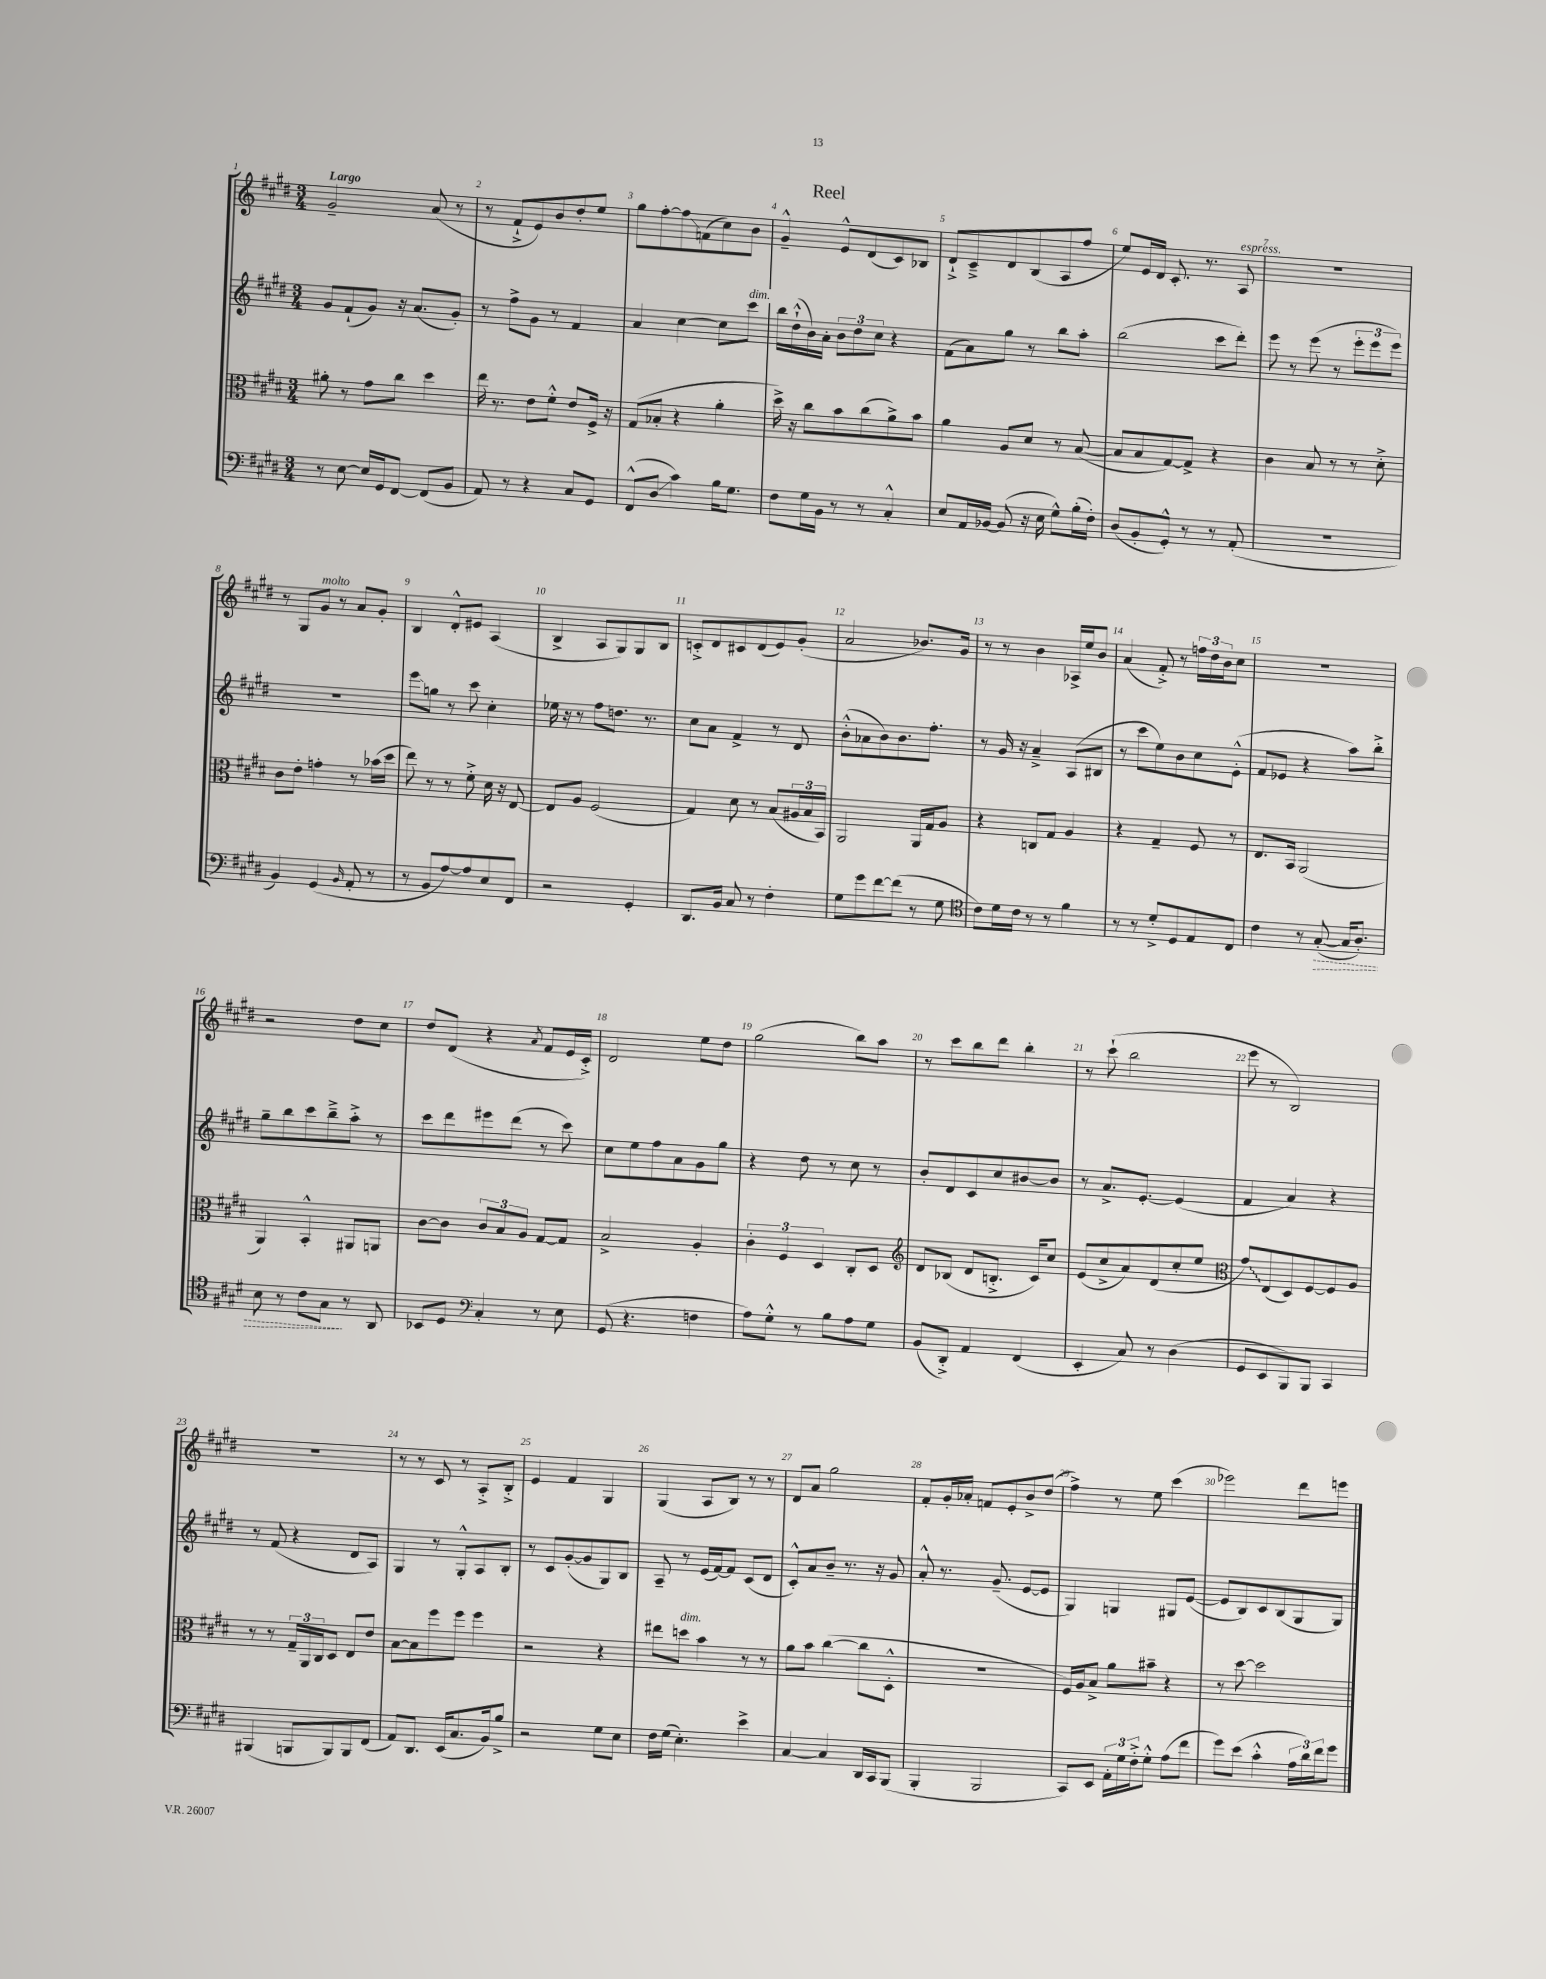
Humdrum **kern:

**kern	**kern	**kern	**kern
*staff4	*staff3	*staff2	*staff1
*clefF4	*clefC3	*clefG2	*clefG2
*k[f#c#g#d#]	*k[f#c#g#d#]	*k[f#c#g#d#]	*k[f#c#g#d#]
*M3/4	*M3/4	*M3/4	*M3/4
8r	8a#'	8g#	2g#~
[8E	8r	(8f#`	.
16E]	8g#	8g#)	.
16GG#	.	.	.
[8FF#	8cc#	16r	.
.	.	(8.a	.
(8FF#]	4dd#	.	(8a
8BB	.	8g#')	8r
=	=	=	=
8AA)	16ee	8r	8r
.	8.r	.	.
8r	.	8ff#^	8f#`^
4r	8e	8g#	8e)
.	8f#'^^	8r	8b
8C#	8e	4f#	8dd#'
8GG#	16F#^	.	8ee
.	16r	.	.
=	=	=	=
(8FF#^^	(8G#	4a	8gg#
8D#	8B-'	.	[8ff#'
4c#)	4r	[4cc#	8ff#]
.	.	.	(8f
16B	4a'	8cc#]	8cc#)
8.G#	.	.	.
.	.	8ccc#	8b
=	=	=	=
8F#	16dd#^)	16bb	4g#~^^
.	16r	(16dd#`^^	.
16G#	8cc#	16b)	.
16BB	.	16a'	.
8r	8b	12b	8e^^
.	.	12dd#	.
8r	(8cc#	.	(8d#
.	.	12cc#	.
4C#'^^	8a^)	4r	8c#)
.	8b	.	8B-
=	=	=	=
8E	4a	(8f#	8d#`^
16AA	.	8a)	8c#~^
[16BB-	.	.	.
(8BB-]	8A	8gg#	8d#
16r	8d#	8r	(8B
16E	.	.	.
8G#^^)	8r	8bb	8A
(16B'	([8B	8aa'	8ff#
16F#')	.	.	.
=	=	=	=
(8D#	8B]	(2bb	8ee)
8BB'	8B	.	16e
.	.	.	16d#
8GG#'^^)	[8G#)	.	8.c#'
8r	8G#^]	.	.
.	.	.	8.r
8r	4r	8ccc#	.
(8AA'	.	8ddd#')	8A
=	=	=	=
2.r	4c#	8eee	2.r
.	.	8r	.
.	8B	(8eee	.
.	8r	8r	.
.	8r	12eee'	.
.	.	12eee	.
.	8d#'^	.	.
.	.	12eee)	.
=	=	=	=
4BB)	8c#	2.r	8r
.	8e'	.	8G#
(4GG#	4g'	.	8g#
.	.	.	8r
16qqBB	.	.	.
8AA'	8r	.	8a
8r	(16b-	.	8g#'
.	16dd#	.	.
=	=	=	=
8r	8ee)	8eee	4B
8BB	8r	8gg	.
[8A)	8r	8r	8d#'^^
8A]	8f#'^	8ccc#	8e#
8E	16d#	4cc#'	(4A
.	16r	.	.
8FF#	[8E	.	.
=	=	=	=
2r	8E]	16ee-	4B^
.	.	16r	.
.	8A	8r	.
.	(2F#	8ff#	8A
.	.	8.dd	8G#)
4GG#'	.	.	8G#
.	.	8.r	.
.	.	.	8B
=	=	=	=
8.DD#	4G#)	8cc#	8c'^
.	.	8a	8d#
16BB	.	.	.
8C#	8d#	4f#^	8c#
8r	8r	.	(8d#
4F#'	(8B	8r	8e)
.	24A#	8d#	(8g#'
.	24B	.	.
.	24BB)	.	.
=	=	=	=
8G#	2AA	(8b'^^	2a
8g#	.	8a-	.
[8f#	.	8b)	.
(8f#]	.	8.b	.
8r	16AA	.	8.b-)
.	16G#	8.ff#'	.
8G#	8A	.	.
.	.	.	16g#
=	=	=	=
*clefC4	*	*	*
8c#)	4r	8r	8r
16d#	.	16g#	8r
16c#	.	16r	.
8r	8C	4a~^	4b
8r	8G#	.	.
4f#	4A	(8A	16A-^
.	.	.	16ee
.	.	8B#	8b
=	=	=	=
8r	4r	8r	(4a
8r	.	8ccc#	.
8d#'^	4G#~	8ee)	8f#'^)
8D#	.	8b	8r
8E	8F#	8cc#	24ff
.	.	.	24dd#
.	.	.	24b
8C#	8r	(8e'^^	8cc#
=	=	=	=
4c#	8.E	8f#	2.r
.	.	8e-	.
.	16BB	.	.
8r	(2AA	4r	.
([8G#'	.	.	.
16G#]	.	8aa)	.
8.A')	.	.	.
.	.	8bb'^	.
=	=	=	=
8B	4AA)	8gg#~	2r
8r	.	8bb	.
8c#	4BB'^^	8ccc#	.
8G#	.	8bb~^	.
8r	8AA#	8aa'^	8dd#
8AA	8AA	8r	8cc#
=	=	=	=
8BB-	[8c#	8ccc#	8dd#
8D#	8c#]	8ddd#	(8d#
*clefF4	*	*	*
4C#'	12c#	8eee#	4r
.	12B	.	.
.	.	(8ddd#	.
.	12A	.	.
.	.	.	8qa
8r	[8G#	8r	8f#
8E	8G#]	8ccc#)	16e
.	.	.	16c#'^)
=	=	=	=
(8GG#	2B^	8cc#	2d#
4.r	.	8ee	.
.	.	8ff#	.
.	.	8a	.
4F	4A'	8g#	8ee
.	.	8gg#	8dd#
=	=	=	=
8A)	6c#'	4r	(2gg#
8G#'^^	.	.	.
.	6F#	.	.
8r	.	8dd#	.
.	6D#	.	.
8B	.	8r	.
8A	8C#'	8cc#	8bb)
8G#	8D#	8r	8aa
=	=	=	=
*	*clefG2	*	*
(8BB	8d#	8b'	8r
8DD#'^)	(8B-	8d#	8ccc#
4AA	8d#	8c#	8bb
.	8.B'^	8cc#	8ddd#
(4FF#	.	[8b#	4bb'
.	16c#)	.	.
.	8cc#	8b#]	.
=	=	=	=
4EE'	(8e	8r	8r
.	8cc#^	8.a^	(8ccc#`
8C#)	8a)	.	2bb
.	.	[8.e'	.
8r	(8d#	.	.
(4D#	8cc#'	(4e]	.
.	8ee	.	.
=	=	=	=
*	*clefC3	*	*
8GG#	8g#)	4f#	8eee
8EE	(8E	.	8r
8BBB)	8D#)	4a)	2B)
8BBB	[8F#	.	.
4CC#	8F#]	4r	.
.	8A	.	.
=	=	=	=
(4BBB#	8r	8r	2.r
.	8r	(8f#	.
8BBB	24G#~	4r	.
.	24AA	.	.
.	24C#	.	.
8BBB)	8D#	.	.
8BBB	8E	8d#	.
(8FF#	8e	8A)	.
=	=	=	=
8AA)	[8B	4G#	8r
8.DD#	8B]	.	8r
.	8ff#	8r	8c#
(16EE	.	.	.
8.C#	8ff#	8G#'^^	8r
.	4ff#	8A	8A'^
16BB)	.	.	.
8B^	.	8B'	8B'^
=	=	=	=
2r	2r	8r	4e
.	.	8c#	.
.	.	([8g#'	4f#
.	.	8g#]	.
8G#	4r	8G#)	4G#
8E	.	8B	.
=	=	=	=
16F#	8ee#	8A~	(4G#
(16G#	.	.	.
4.E')	8dd	8r	.
.	4b	(16e	8A
.	.	[16f#)	.
.	.	8f#]	8B)
4e^	8r	(8c#	8r
.	8r	8d#	8r
=	=	=	=
[4C#	8a	8c#'^^)	8d#
.	8b	8a	8a
4C#]	([4cc#	8b~	2gg#
.	.	8.r	.
16DD#	8cc#]	.	.
16CC#	.	16r	.
(8BBB	8D#'^^	8g#	.
=	=	=	=
4BBB'	2.r	8a'^^	8f#'
.	.	8.r	16g#'
.	.	.	16a-'
2BBB	.	.	8f
.	.	(8.g#~	.
.	.	.	8e'
.	.	[8e	8b^
.	.	8e]	(8dd#
=	=	=	=
8CC#)	16F#)	4G#)	4ff#^)
.	16A	.	.
8EE	8B^	.	.
24AA'	8a	4G	8r
24G#	.	.	.
24F#'^	.	.	.
8G#'^^	8b#~	.	8ee
(8A	4r	8G#	(4ccc#
8f#	.	([8e	.
=	=	=	=
8g#)	8r	8e]	2eee-)
(8e	[8dd#	8B)	.
4c#'^^	2dd#]	8c#	.
.	.	(8B	.
24A	.	8G#	8ddd#
24d#)	.	.	.
24f#	.	.	.
8g#	.	8G#)	8eee
==	==	==	==
*-	*-	*-	*-
